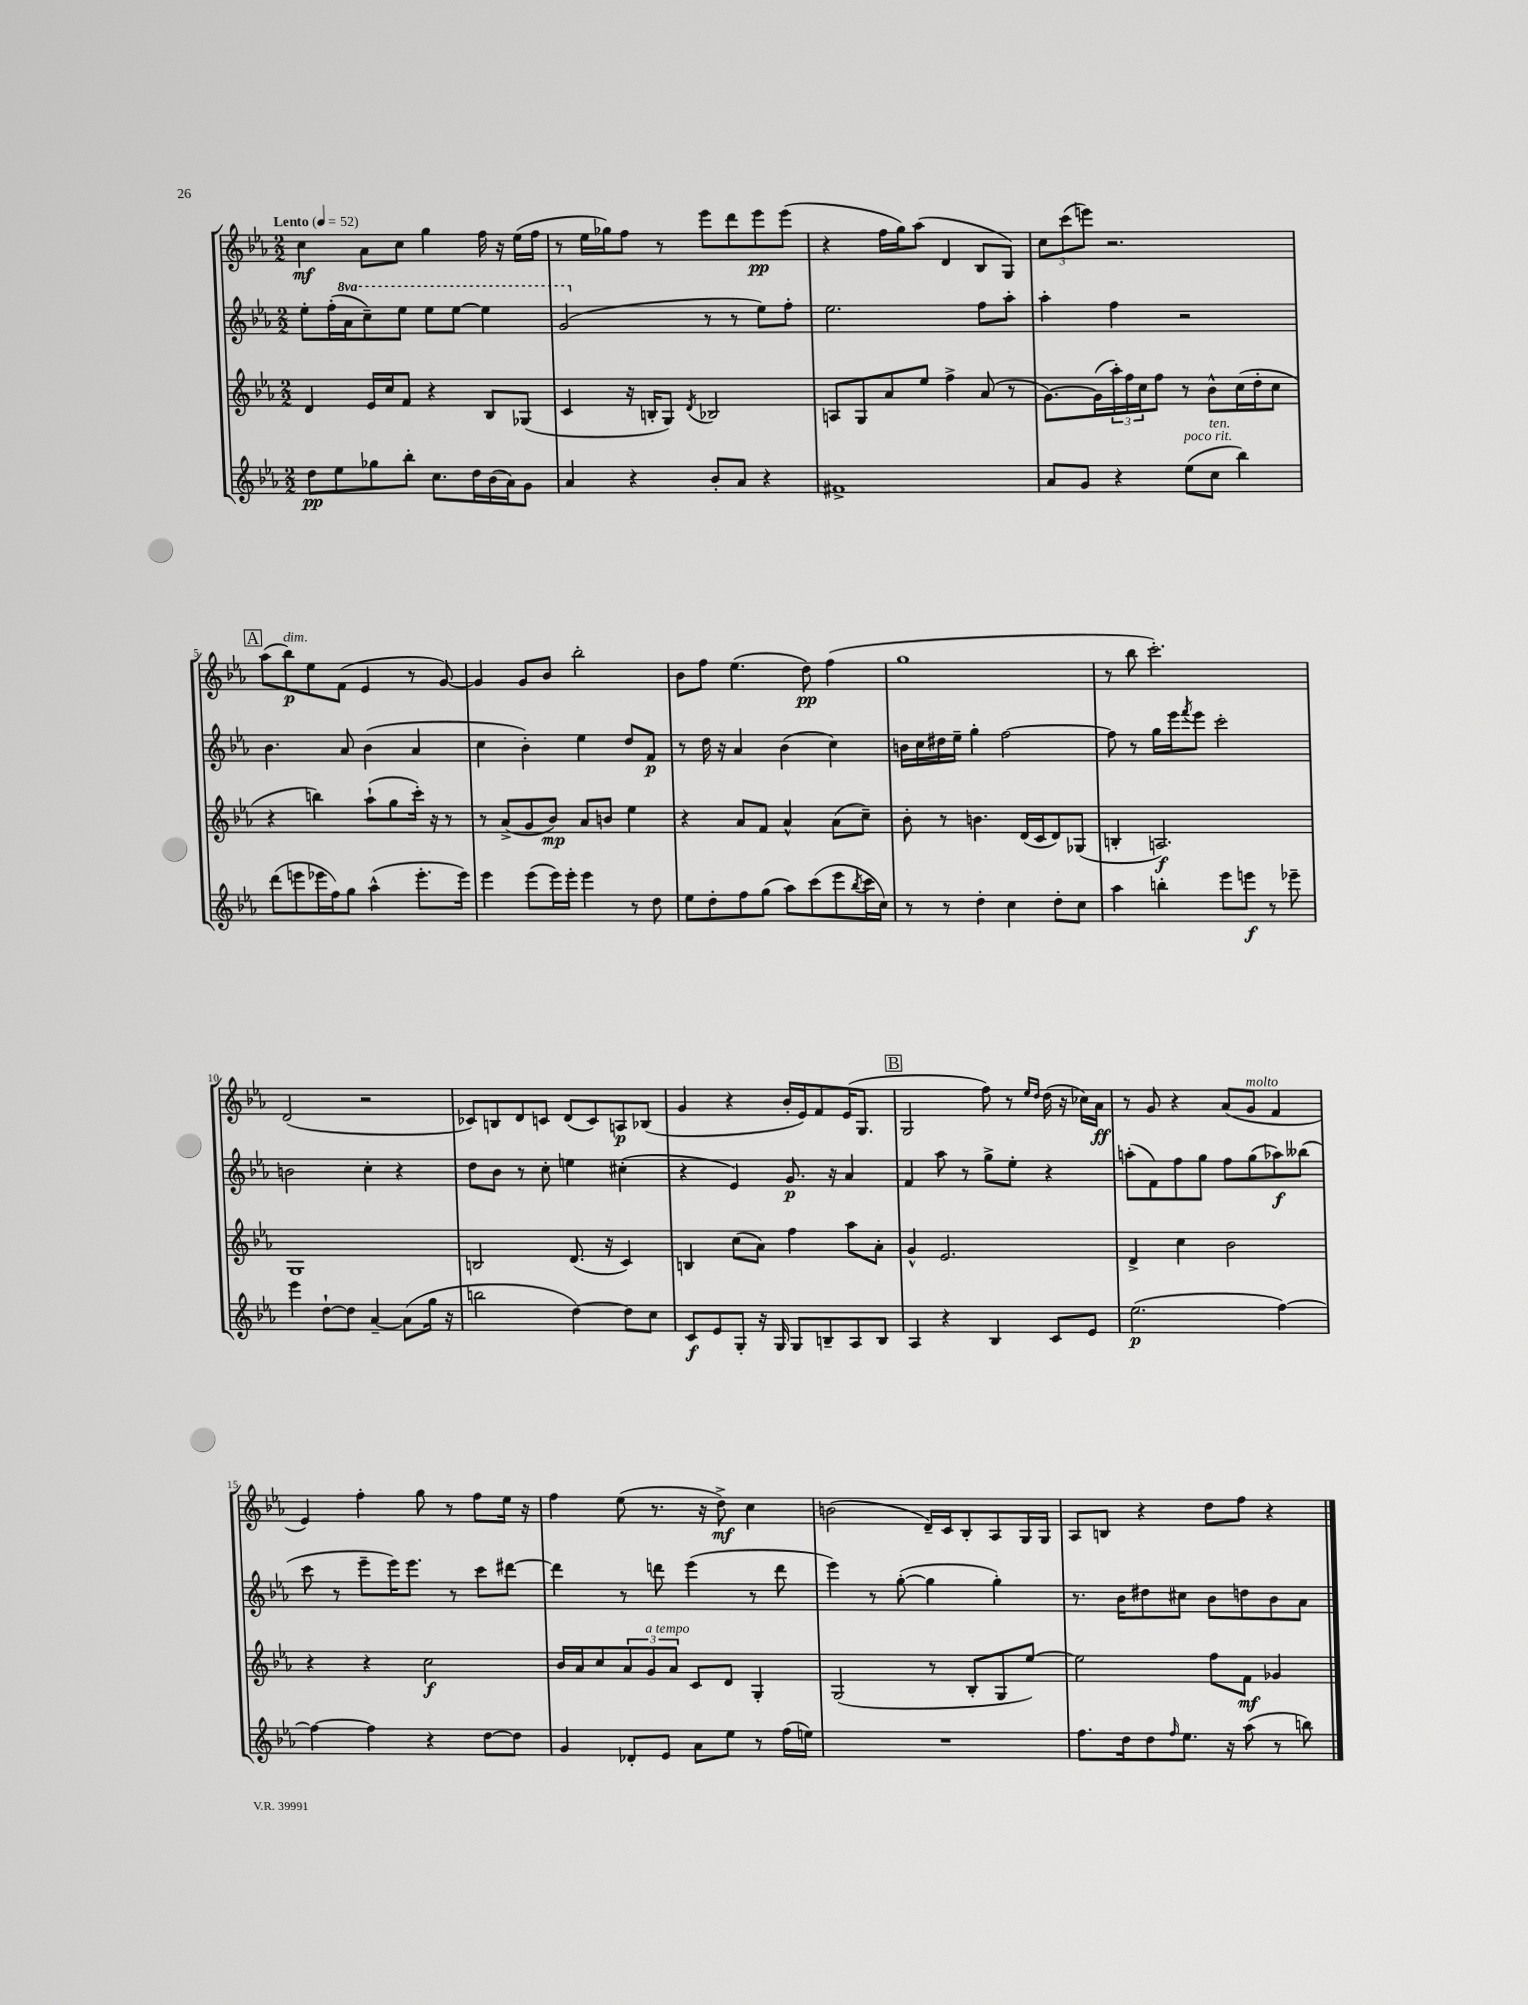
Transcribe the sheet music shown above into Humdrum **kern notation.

**kern	**kern	**kern	**kern
*staff4	*staff3	*staff2	*staff1
*clefG2	*clefG2	*clefG2	*clefG2
*k[b-e-a-]	*k[b-e-a-]	*k[b-e-a-]	*k[b-e-a-]
*M2/2	*M2/2	*M2/2	*M2/2
*MM52	*MM52	*MM52	*MM52
8dd	4d	8ee-'	4cc
8ee-	.	(16ff'	.
.	.	16aa-	.
8gg-	16e-	8ccc~)	8a-
.	16cc	.	.
8bb-'	8f	8eee-	8cc
8.cc	4r	8eee-	4gg
.	.	[8eee-	.
16dd	.	.	.
(16b-	8B-	4eee-]	16ff
16a-)	.	.	16r
8g	(8G-	.	(16ee-
.	.	.	16ff
=	=	=	=
4a-	4c	(2gg	8r
.	.	.	16ee-
.	.	.	16gg-)
4r	16r	.	8ff
.	16B'	.	.
.	8G)	.	8r
.	8qd	.	.
8b-'	2B-	8r	8eee-
8a-	.	8r	8ddd
4r	.	8ee-)	8eee-
.	.	8ff'	(8eee-
=	=	=	=
1f#^	8A	2.ee-	4r
.	8G	.	.
.	8a-	.	16ff
.	.	.	16gg)
.	8ee-	.	(8aa-
.	4ff^	.	4d
.	(8a-	8ff	8B-
.	8r	8aa-'	8G)
=	=	=	=
8a-	[8.g)	4aa-'	12cc
.	.	.	(12ccc
8g	.	.	.
.	.	.	12eee)
.	(16g]	.	.
4r	24aa-')	4ff	2.r
.	24ff	.	.
.	24cc	.	.
.	8ff	.	.
(8ee-	8r	2r	.
8cc	8b-^^	.	.
4bb-)	(16cc	.	.
.	16dd'	.	.
.	8cc	.	.
=	=	=	=
(8ddd	4r	4.b-	(8aa-
8eee	.	.	8bb-)
16eee-	4bb)	.	8ee-
16ff)	.	.	.
8gg	.	8a-	(8f
(4aa-^^	(8aa-`	(4b-	4e-
.	8gg	.	.
8.eee-'	16ccc')	4a-	8r
.	16r	.	.
.	8r	.	[8g)
16eee-)	.	.	.
=	=	=	=
4eee-	8r	4cc	4g]
.	(8a-^	.	.
(8eee-	8g	4b-')	8g
16eee-)	8b-)	.	8b-
16eee-'	.	.	.
4eee-	8a-	4ee-	2bb-'
.	8b	.	.
8r	4ee-	8dd	.
8dd	.	8f	.
=	=	=	=
8ee-	4r	8r	8b-
8dd'	.	16dd	8ff
.	.	16r	.
8ff	8a-	4a-	(4.ee-
(8gg	8f	.	.
8aa-)	4a-^^	(4b-	.
(8ccc	.	.	8dd)
8eee-	(8a-	4cc)	(4ff
8qbb-	.	.	.
16ccc	8cc~)	.	.
16cc)	.	.	.
=	=	=	=
8r	8b-'	16b	1gg
.	.	16cc	.
8r	8r	16dd#	.
.	.	16ee-~	.
4dd'	4.b	4gg'	.
4cc	.	[2ff	.
.	(16d	.	.
.	16c	.	.
8dd'	8d)	.	.
8cc	(8G-	.	.
=	=	=	=
4aa-	4B'	8ff]	8r
.	.	8r	8bb-
4bb'	2.A)	16gg	2.ccc')
.	.	16eee-	.
.	.	8qfff	.
.	.	8eee-	.
8eee-	.	2ccc'	.
8eee	.	.	.
8r	.	.	.
8eee-~	.	.	.
=	=	=	=
4eee-	1G	2b	(2d
[8dd`	.	.	.
8dd]	.	.	.
[4a-~	.	4cc'	2r
(8a-]	.	4r	.
16gg	.	.	.
16r	.	.	.
=	=	=	=
2bb	2B	8dd	8c-)
.	.	8b-	8B
.	.	8r	8d
.	.	8cc'	8c
[4dd)	(8.d	4ee	(8d
.	.	.	8c)
.	16r	.	.
8dd]	4c)	(4cc#'	8A
8cc	.	.	(8B-
=	=	=	=
8c	4B	4r	4g
8e-	.	.	.
8G'	(8cc	4e-)	4r
16r	8a-)	.	.
16G	.	.	.
8G	4ff	8.g	16b-'
.	.	.	16e-)
8B~	.	.	8f
.	.	16r	.
8A-	8aa-	4a-	(16e-
.	.	.	8.G
8B	8a-'	.	.
=	=	=	=
4A-	4g^^	4f	2G
4r	2.e-	8aa-	.
.	.	8r	.
4B-	.	8gg^	8ff)
.	.	8ee-'	8r
.	.	.	16qqee-
.	.	.	16qqdd
8c	.	4r	(16dd
.	.	.	16r
8e-	.	.	16cc-)
.	.	.	16a-
=	=	=	=
(2.ee-	4d^	(8aa'	8r
.	.	8f)	8g
.	4cc	8ff	4r
.	.	8gg	.
.	2b-	8ff	(8a-
.	.	(8gg	8g
[4ff)	.	8aa-)	4f
.	.	(8bb--	.
=	=	=	=
4ff_	4r	8ccc	4e-)
.	.	8r	.
4ff]	4r	8eee-~	4ff'
.	.	16eee-)	.
.	.	8.eee-	.
4r	2cc	.	8gg
.	.	8r	8r
[8dd	.	8ccc	8ff
8dd]	.	[8ddd#	16ee-
.	.	.	16r
=	=	=	=
4g	16b-	4ddd#]	4ff
.	16a-	.	.
.	8cc	.	.
8d-'	12a-	8r	(8ee-
.	12g	.	.
8e-	.	8ddd	8.r
.	12a-	.	.
8a-	8c	(4eee-	.
.	.	.	16r
8ee-	8d	.	8dd^)
8r	4G'	8r	4cc
(16ff	.	8ddd	.
16ee)	.	.	.
=	=	=	=
1r	(2G	4eee-)	(2b
.	.	8r	.
.	.	([8gg'	.
.	8r	4gg]	16d~)
.	.	.	16c
.	8B-'	.	8B-'
.	8G	4gg')	8A-
.	[8ee-)	.	16G
.	.	.	16G
=	=	=	=
8.ff	2ee-]	8.r	8A-
.	.	.	8B
16dd	.	16b-	.
8dd	.	8dd#	4r
16qqff	.	.	.
8.ee-	.	8cc#	.
.	8ff	8b-	8dd
16r	.	.	.
(8aa-	8f	8dd	8ff
8r	4g-	8b-	4r
8bb)	.	8a-	.
==	==	==	==
*-	*-	*-	*-
